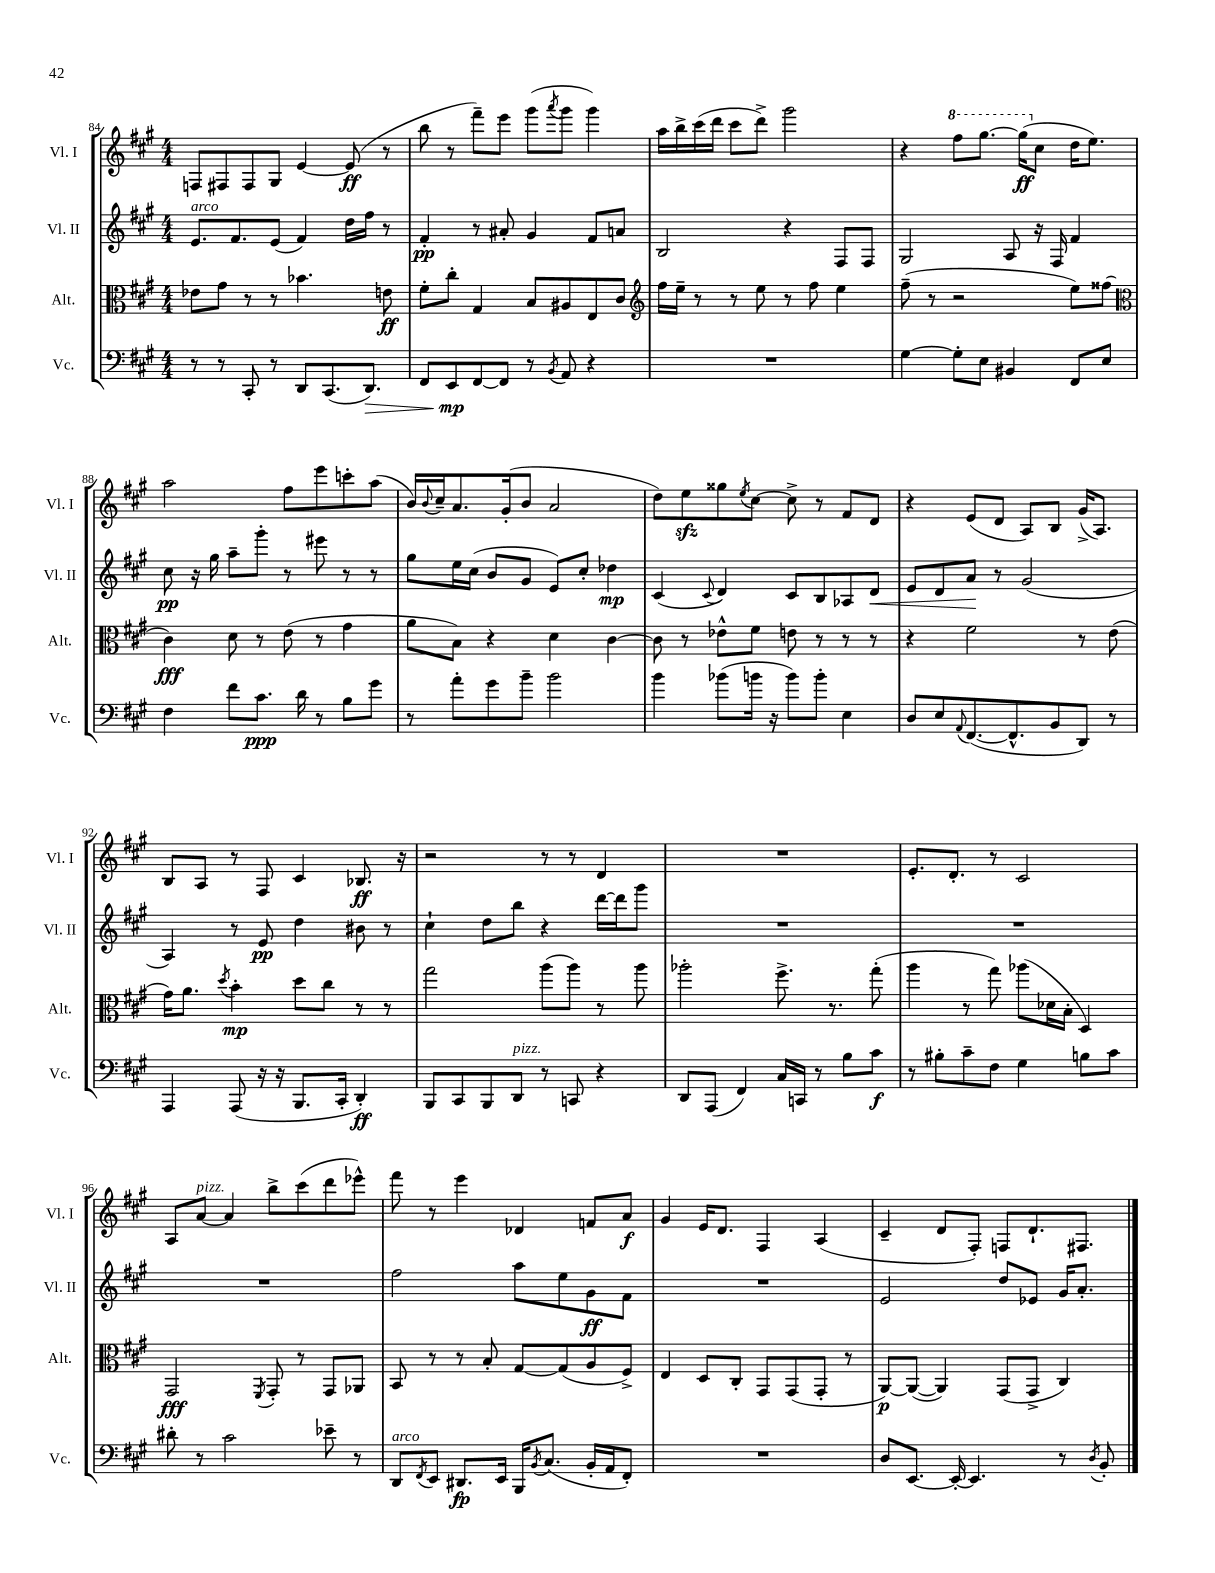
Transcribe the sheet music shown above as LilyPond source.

<<
\new StaffGroup <<
\new Staff = "s0" \with { instrumentName = "Vl. I" shortInstrumentName = "Vl. I" } {
    \clef treble \key a \major \numericTimeSignature \time 4/4
    f8 fis8 fis8 gis8 e'4~ e'8\ff( r8 |
    b''8 r8 fis'''8--) e'''8 gis'''8( \acciaccatura { a'''8 } gis'''8 gis'''4) |
    a''16 b''16-> cis'''16( d'''16 cis'''8 d'''8->) gis'''2 |
    r4 \ottava #1 fis'''8 gis'''8.~ gis'''16\ff( \ottava #0 cis''8 d''16 e''8.) |
    a''2 fis''8 e'''8 c'''8-. a''8( |
    b'16) \appoggiatura { b'8 } cis''16-- a'8. gis'16-.( b'8 a'2 |
    d''8) e''8\sfz gisis''8 \acciaccatura { e''8 } cis''8~ cis''8-> r8 fis'8 d'8 |
    r4 e'8( d'8 a8) b8 gis'16->( a8.) |
    b8 a8 r8 fis8 cis'4 bes8.\ff r16 |
    r2 r8 r8 d'4 |
    R1 |
    e'8.-. d'8.-. r8 cis'2 |
    a8 a'8~^\markup { \italic "pizz." } a'4 b''8-> cis'''8( d'''8 ees'''8-^) |
    fis'''8 r8 e'''4 des'4 f'8 a'8\f |
    gis'4 e'16 d'8. fis4 a4( |
    cis'4-- d'8 fis8-.) f8 d'8.-! fis8. \bar "|." |
}
\new Staff = "s1" \with { instrumentName = "Vl. II" shortInstrumentName = "Vl. II" } {
    \clef treble \key a \major \numericTimeSignature \time 4/4
    e'8.^\markup { \italic "arco" } fis'8. e'8( fis'4) d''16 fis''16 r8 |
    fis'4-.\pp r8 ais'8-. gis'4 fis'8 a'8 |
    b2 r4 fis8 fis8 |
    gis2 a8 r16 fis16 fis'4 |
    cis''8\pp r16 gis''16 a''8-- gis'''8-. r8 eis'''8 r8 r8 |
    gis''8 e''16 cis''16( b'8 gis'8 e'8) cis''8-. des''4\mp |
    cis'4( \appoggiatura { cis'8 } d'4) cis'8 b8 aes8 d'8\< |
    e'8 d'8 a'8\! r8 gis'2( |
    a4) r8 e'8\pp d''4 bis'8 r8 |
    cis''4-! d''8 b''8 r4 d'''16~ d'''16 gis'''8 |
    R1 |
    R1 |
    R1 |
    fis''2 a''8 e''8 gis'8\ff fis'8 |
    R1 |
    e'2 d''8 ees'8 gis'16 a'8.-. \bar "|." |
}
\new Staff = "s2" \with { instrumentName = "Alt." shortInstrumentName = "Alt." } {
    \clef alto \key a \major \numericTimeSignature \time 4/4
    ees'8 gis'8 r8 r8 bes'4. e'8\ff |
    fis'8-. cis''8-. gis4 b8 ais8 e8 cis'8 |
    \clef treble fis''16 e''16-- r8 r8 e''8 r8 fis''8 e''4 |
    fis''8--( r8 r2 e''8) fisis''8( |
    \clef alto cis'4\fff) d'8 r8 e'8( r8 gis'4 |
    a'8 b8) r4 d'4 cis'4~ |
    cis'8 r8 ees'8-^ fis'8 e'8 r8 r8 r8 |
    r4 fis'2 r8 e'8( |
    gis'16) a'8. \acciaccatura { d''8 } b'4-.\mp d''8 cis''8 r8 r8 |
    gis''2 a''8( a''8) r8 a''8 |
    aes''2-. fis''8.-> r8. gis''8-.( |
    a''4 r8 gis''8) aes''8( des'16 b16-. d4) |
    gis,2\fff \acciaccatura { fis,8 } gis,8-. r8 gis,8 aes,8 |
    b,8 r8 r8 b8-. gis8~ gis8( a8 fis8->) |
    e4 d8 cis8-. gis,8 gis,8( gis,8-. r8 |
    a,8~\p) a,8~( a,4) gis,8( gis,8-> cis4) \bar "|." |
}
\new Staff = "s3" \with { instrumentName = "Vc." shortInstrumentName = "Vc." } {
    \clef bass \key a \major \numericTimeSignature \time 4/4
    r8 r8 cis,8-. r8 d,8 cis,8.( d,8.\>) |
    fis,8 e,8\mp\! fis,8~ fis,8 r8 \acciaccatura { b,8 } a,8 r4 |
    R1 |
    gis4~ gis8-. e8 bis,4 fis,8 e8 |
    fis4 fis'8 cis'8.\ppp d'16 r8 b8 gis'8 |
    r8 a'8-. gis'8 b'8-- b'2 |
    b'4 bes'8( b'16 r16 b'8) b'8-. e4 |
    d8 e8 \appoggiatura { a,8 } fis,8.~( fis,8.-^ b,8 d,8) r8 |
    a,,4 a,,8( r16 r16 b,,8. cis,16-. d,4-.\ff) |
    b,,8 cis,8 b,,8 d,8^\markup { \italic "pizz." } r8 c,8 r4 |
    d,8 a,,8( fis,4) cis16 c,16 r8 b8 cis'8\f |
    r8 bis8-. cis'8-- fis8 gis4 b8 cis'8 |
    dis'8-. r8 cis'2 ees'8-- r8 |
    d,8^\markup { \italic "arco" } \acciaccatura { fis,8 } e,8 dis,8.\fp e,16 b,,16 \acciaccatura { b,8 } cis8.( b,16-. a,16 fis,8-.) |
    R1 |
    d8 e,8.~ e,16~-. e,4. r8 \acciaccatura { d8 } b,8-. \bar "|." |
}
>>
>>
\layout { \context { \Score currentBarNumber = #84 } }
